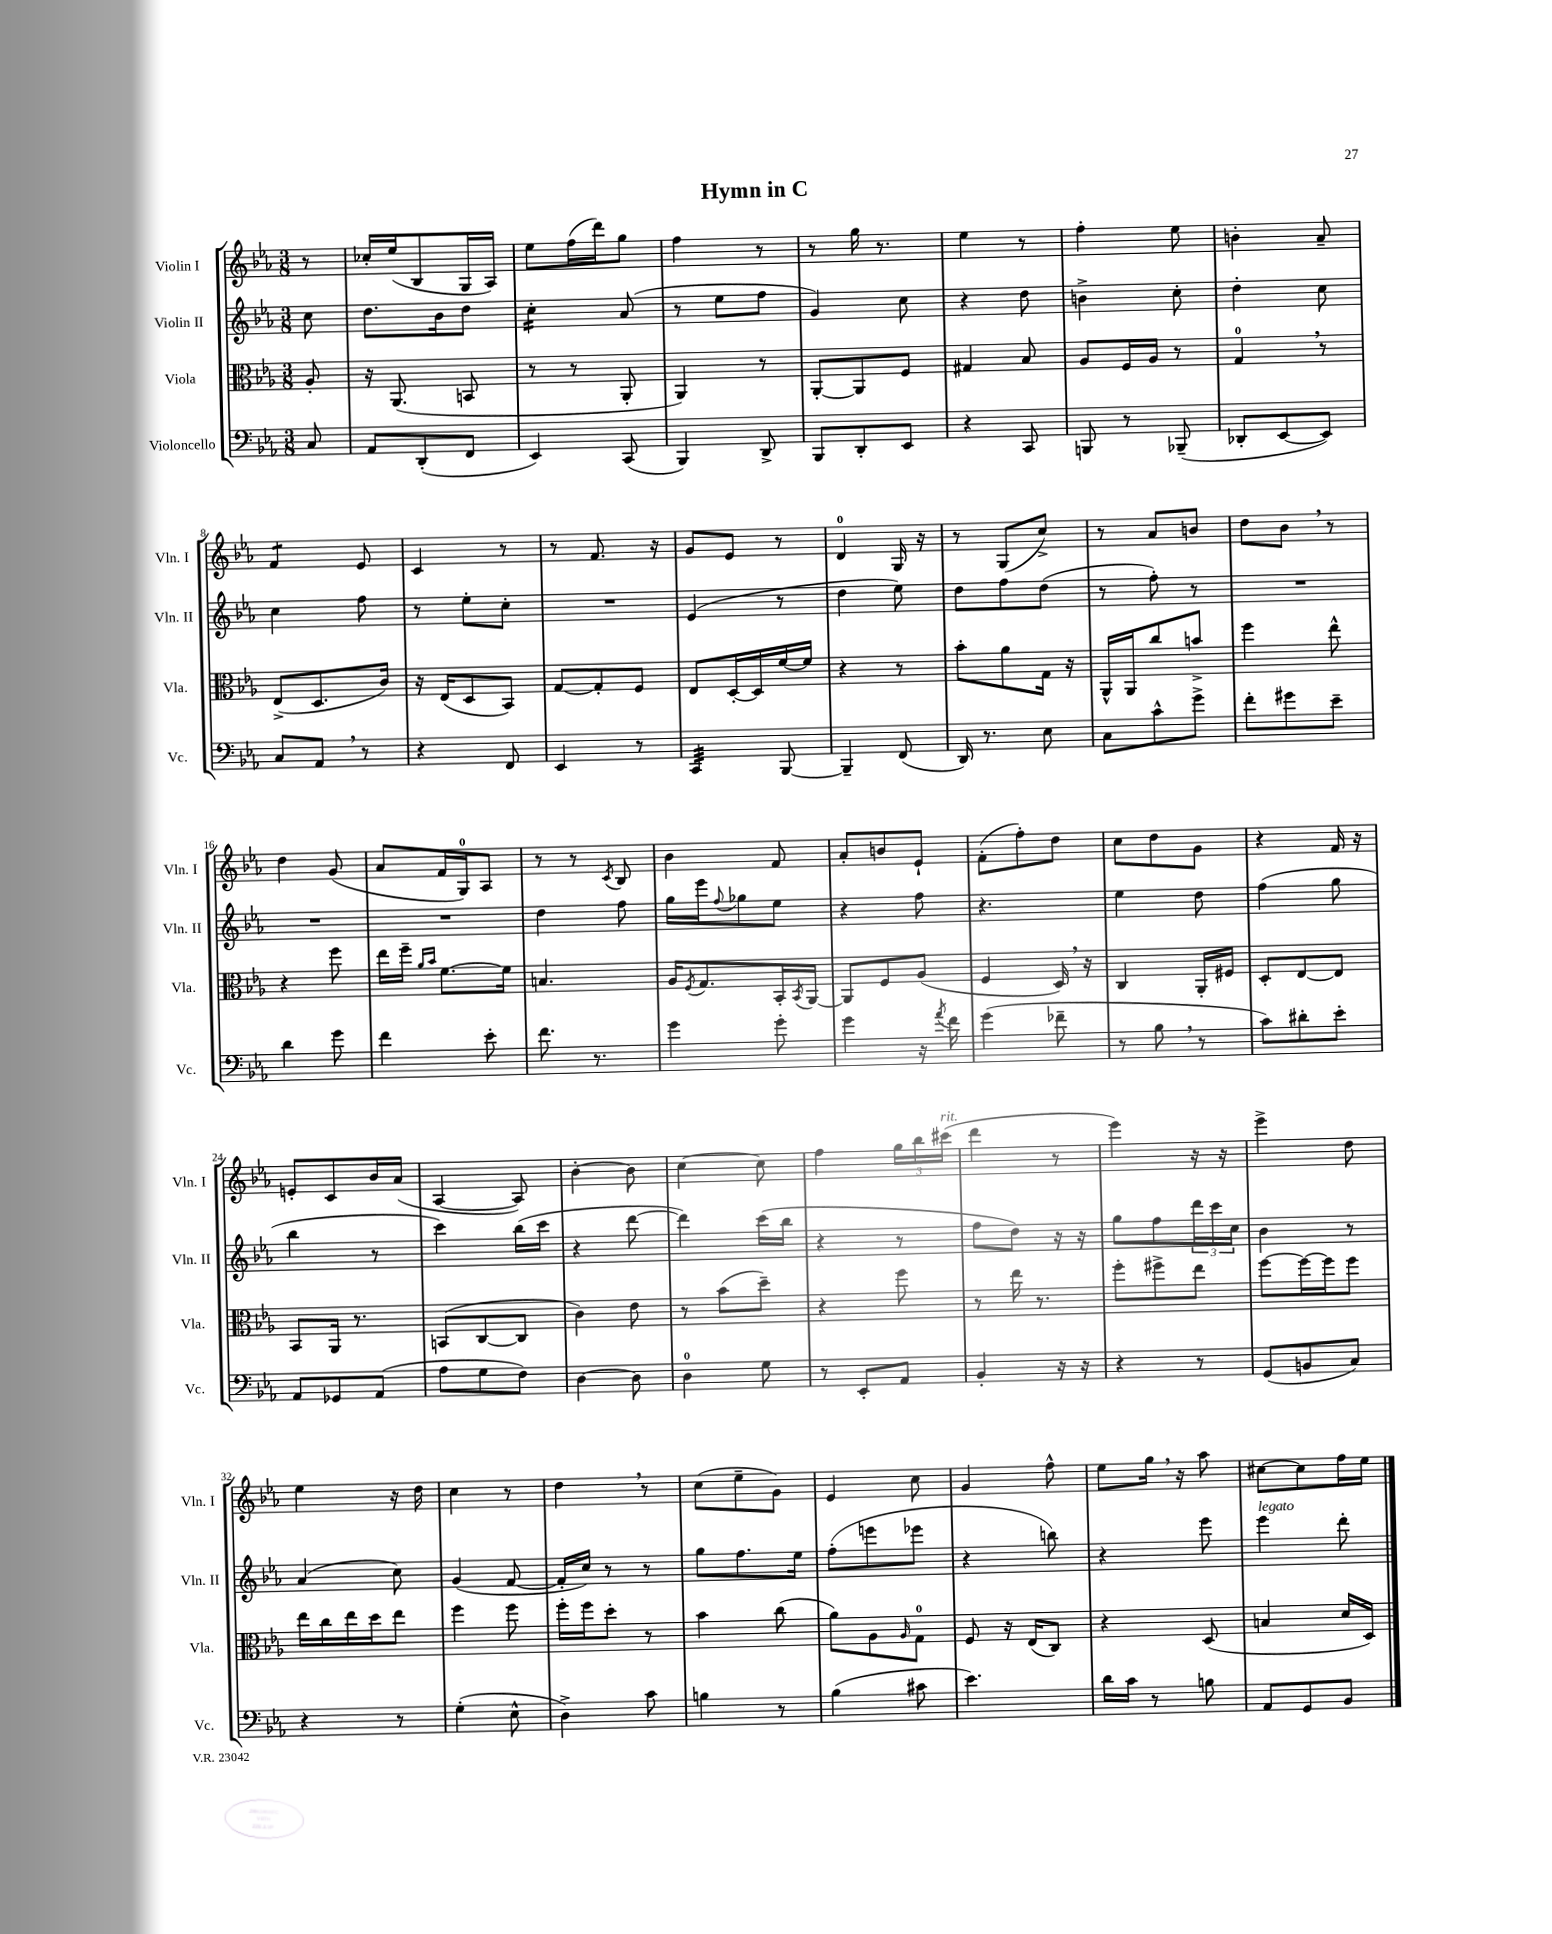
\header { title = "Hymn in C" }
<<
\new StaffGroup <<
\new Staff = "s0" \with { instrumentName = "Violin I" shortInstrumentName = "Vln. I" } {
    \clef treble \key ees \major \numericTimeSignature \time 3/8 \partial 8
    r8 |
    ces''16-. ees''16( bes8 g16 aes16) |
    ees''8 f''16( d'''16) g''8 |
    f''4 r8 |
    r8 g''16 r8. |
    ees''4 r8 |
    f''4-. ees''8 |
    b'4-. aes'8-- |
    f'4:8 ees'8 |
    c'4 r8 |
    r8 f'8. r16 |
    g'8 ees'8 r8 |
    d'4-0 g16 r16 |
    r8 g8( c''8->) |
    r8 aes'8 b'8 |
    d''8 bes'8 \breathe r8 |
    d''4 g'8( |
    aes'8 f'16 g16-0) aes8 |
    r8 r8 \acciaccatura { c'8 } bes8 |
    bes'4 f'8 |
    aes'8-. b'8 ees'8-! |
    f'8-.( f''8-.) d''8 |
    c''8 d''8 g'8 |
    r4 f'16 r16 |
    e'8-. c'8 bes'16 aes'16( |
    aes4~ aes8) |
    bes'4~-. bes'8 |
    c''4~ c''8 |
    f''4 \tuplet 3/2 { g''16 bes''16 cis'''16^\markup { \italic "rit." }( } |
    d'''4 r8 |
    ees'''4) r16 r16 |
    ees'''4-> d''8 |
    ees''4 r16 d''16 |
    c''4 r8 |
    d''4 \breathe r8 |
    c''8( ees''8-- g'8) |
    ees'4 c''8 |
    g'4 f''8-^ |
    ees''8 g''16 \breathe r16 aes''8 |
    cis''8~ cis''8 f''16 ees''16 \bar "|." |
}
\new Staff = "s1" \with { instrumentName = "Violin II" shortInstrumentName = "Vln. II" } {
    \clef treble \key ees \major \numericTimeSignature \time 3/8 \partial 8
    c''8 |
    d''8. bes'16 d''8 |
    c''4:16-. aes'8( |
    r8 ees''8 f''8 |
    g'4) c''8 |
    r4 d''8 |
    b'4-> c''8-. |
    d''4-. c''8 |
    c''4 f''8 |
    r8 ees''8-. c''8-. |
    R4. |
    ees'4( r8 |
    d''4 ees''8) |
    d''8 f''8 d''8( |
    r8 f''8-.) r8 |
    R4. |
    R4. |
    R4. |
    d''4 f''8 |
    g''16 ees'''16 \appoggiatura { f''8 } ges''8 ees''8 |
    r4 f''8 |
    r4. |
    ees''4 d''8 |
    f''4( g''8 |
    bes''4 r8 |
    c'''4) bes''16( c'''16 |
    r4 d'''8~ |
    d'''4) c'''16( bes''16 |
    r4 r8 |
    f''8 d''8) r16 r16 |
    g''8 f''8 \tuplet 3/2 { d'''16 c'''16 c''16 } |
    bes'4 r8 |
    aes'4( c''8) |
    g'4( f'8~ |
    f'16-. c''16) r8 r8 |
    g''8 f''8. ees''16 |
    f''8-.( e'''8 ees'''8 |
    r4 b''8) |
    r4 ees'''8 |
    ees'''4^\markup { \italic "legato" } d'''8-. \bar "|." |
}
\new Staff = "s2" \with { instrumentName = "Viola" shortInstrumentName = "Vla." } {
    \clef alto \key ees \major \numericTimeSignature \time 3/8 \partial 8
    aes8-. |
    r16 aes,8.( b,8 |
    r8 r8 aes,8-. |
    aes,4) r8 |
    aes,8~-. aes,8 f8 |
    gis4 bes8 |
    aes8 f16 aes16 r8 |
    g4-0 \breathe r8 |
    ees8->( d8. c'16) |
    r16 ees16( d8 bes,8) |
    g8~ g8-. f8 |
    ees8 d16~-. d16 f'16~ f'16 |
    r4 r8 |
    bes'8-. aes'8 g16 r16 |
    aes,16-^ aes,16 c''8 b'8-> |
    f''4 ees''8-^ |
    r4 f''8 |
    ees''16 f''16-- \grace { aes'16 bes'16 } f'8.~ f'16 |
    b4. |
    aes16 \acciaccatura { f8 } g8. bes,16-. \acciaccatura { bes,8 } aes,16~ |
    aes,8 f8 aes8( |
    f4 d16) \breathe r16 |
    c4 aes,16-. fis16 |
    d8-. ees8~ ees8 |
    bes,8 aes,16 r8. |
    b,8( c8~ c8 |
    c'4) ees'8 |
    r8 bes'8( d''8--) |
    r4 f''8 |
    r8 ees''16 r8. |
    f''8-. fis''8-> ees''8 |
    f''8~ f''16~ f''16 f''8 |
    ees''16 c''16 ees''16 d''16 ees''8 |
    f''4 f''8 |
    f''16-. f''16 d''8-. r8 |
    bes'4 c''8( |
    aes'8) aes8 \grace { aes16 } g8-0 |
    f8 r16 ees16( c8) |
    r4 d8( |
    b4 d'16 d16) \bar "|." |
}
\new Staff = "s3" \with { instrumentName = "Violoncello" shortInstrumentName = "Vc." } {
    \clef bass \key ees \major \numericTimeSignature \time 3/8 \partial 8
    c8 |
    aes,8 d,8-.( f,8 |
    ees,4) c,8( |
    bes,,4) d,8-> |
    bes,,8 d,8-. ees,8 |
    r4 c,8 |
    b,,8 r8 bes,,8--( |
    des,8-. ees,8~ ees,8) |
    c8 aes,8 \breathe r8 |
    r4 f,8 |
    ees,4 r8 |
    c,4:32 bes,,8~ |
    bes,,4-- f,8( |
    d,16) r8. ees8 |
    c8 c'8-^ g'8-> |
    f'8-. gis'8 ees'8-- |
    d'4 g'8 |
    f'4 ees'8-. |
    f'8. r8. |
    g'4 g'8-. |
    g'4 r16 \acciaccatura { aes'8 } f'16 |
    g'4( fes'8-- |
    r8 bes8 \breathe r8 |
    c'8) dis'8-. ees'8-. |
    aes,8 ges,8 aes,8( |
    aes8 g8 f8) |
    d4~ d8 |
    d4-0 g8 |
    r8 ees,8-. aes,8 |
    bes,4-. r16 r16 |
    r4 r8 |
    g,8( b,8 c8) |
    r4 r8 |
    g4-.( ees8-^ |
    d4->) c'8 |
    b4 r8 |
    bes4( cis'8 |
    ees'4.) |
    d'16 c'16 r8 b8 |
    aes,8 g,8 bes,8 \bar "|." |
}
>>
>>
